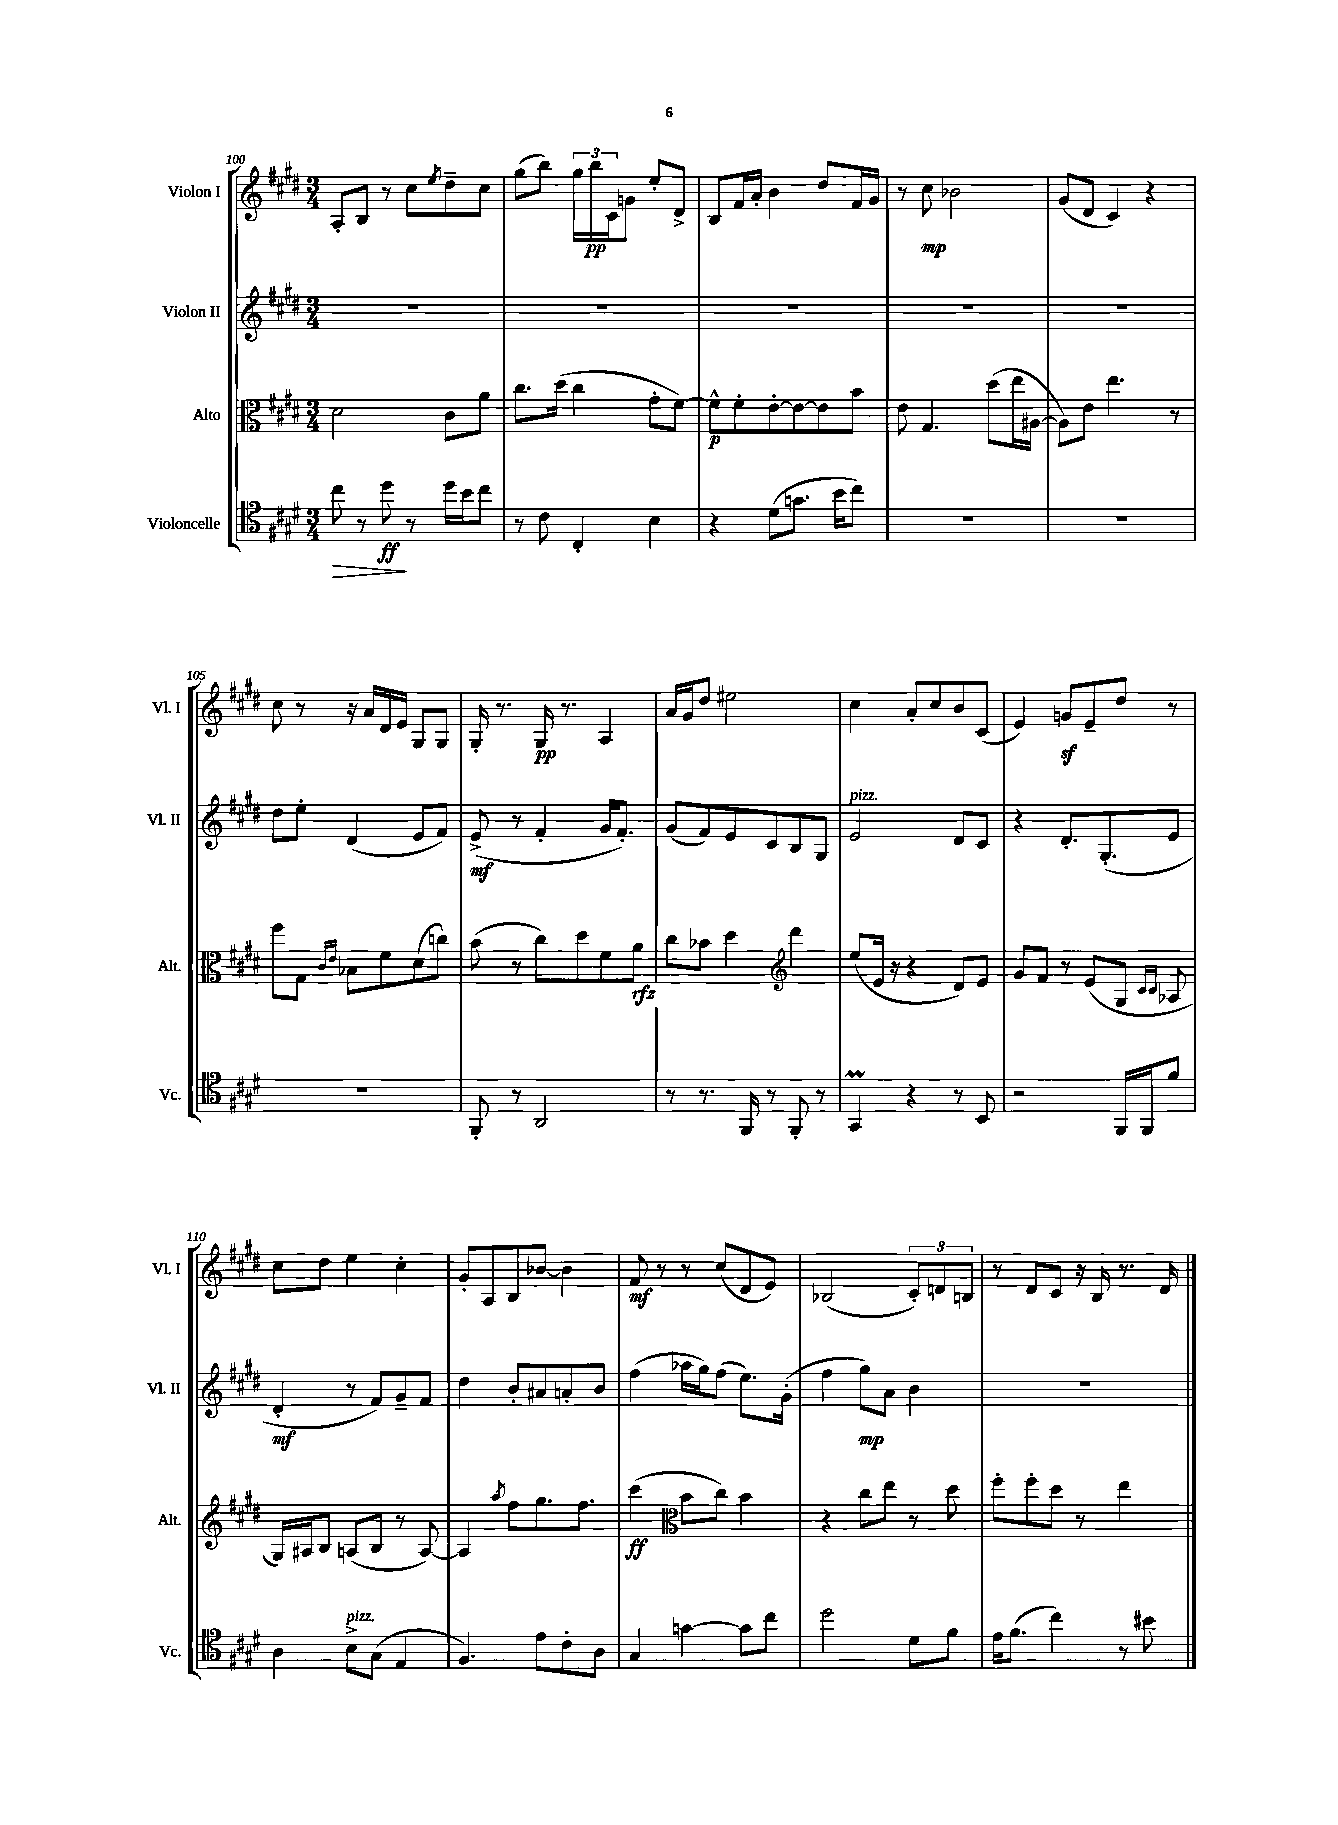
<<
\new StaffGroup <<
\new Staff = "s0" \with { instrumentName = "Violon I" shortInstrumentName = "Vl. I" } {
    \clef treble \key e \major \numericTimeSignature \time 3/4
    a8-. b8 r8 cis''8 \acciaccatura { e''8 } dis''8-- cis''8 |
    gis''8( b''8) \tuplet 3/2 { gis''16 b''16\pp cis'16 } g'8 e''8-. dis'8-> |
    b8 fis'16 a'16-. b'4 dis''8 fis'16 gis'16 |
    r8 cis''8\mp bes'2 |
    gis'8( dis'8 cis'4) r4 |
    cis''8 r8 r16 a'16 dis'16 e'16 gis8 gis8 |
    gis16-. r8. gis16\pp r8. a4 |
    a'16 gis'16 dis''8 eis''2 |
    cis''4 a'8-. cis''8 b'8 cis'8( |
    e'4) g'8\sf e'8-- dis''8 r8 |
    cis''8 dis''8 e''4 cis''4-. |
    gis'8-. a8 b8 bes'8~ bes'4 |
    fis'8\mf r8 r8 cis''8( dis'8 e'8) |
    bes2( \tuplet 3/2 { cis'8-.) d'8 b8 } |
    r8 dis'8 cis'8 r16 b16 r8. dis'16 \bar "|." |
}
\new Staff = "s1" \with { instrumentName = "Violon II" shortInstrumentName = "Vl. II" } {
    \clef treble \key e \major \numericTimeSignature \time 3/4
    R2. |
    R2. |
    R2. |
    R2. |
    R2. |
    dis''8 e''8-. dis'4( e'8 fis'8) |
    e'8->\mf( r8 fis'4-. gis'16 fis'8.-.) |
    gis'8( fis'8) e'8 cis'8 b8 gis8 |
    e'2^\markup { \italic "pizz." } dis'8 cis'8 |
    r4 dis'8.-. gis8.-.( e'8 |
    dis'4-.\mf r8 fis'8) gis'8-- fis'8 |
    dis''4 b'8-. ais'8 a'8-. b'8 |
    fis''4( aes''16 gis''16) fis''8( e''8.) gis'16-.( |
    fis''4 gis''8\mp) a'8 b'4 |
    R2. \bar "|." |
}
\new Staff = "s2" \with { instrumentName = "Alto" shortInstrumentName = "Alt." } {
    \clef alto \key e \major \numericTimeSignature \time 3/4
    dis'2 cis'8 a'8 |
    cis''8. dis''16( cis''4 gis'8-. fis'8~) |
    fis'8-^\p fis'8-. e'8~-. e'8~ e'8 b'8 |
    e'8 gis4. dis''8( e''16 ais16~ |
    ais8) e'8 e''4. r8 |
    fis''8 gis8 \grace { cis'16 e'16 } bes8 fis'8 dis'8( c''8) |
    b'8( r8 cis''8) dis''8 fis'8 a'8\rfz |
    cis''8 bes'8 dis''4 \clef treble dis'''4 |
    e''8( e'16 r16 r4 dis'8) e'8 |
    gis'8 fis'8 r8 e'8( gis8 \grace { cis'16 cis'16 } aes8 |
    gis16) ais16 b8 a8( b8 r8 a8~) |
    a4 \acciaccatura { a''8 } fis''8 gis''8. fis''8. |
    cis'''4\ff( \clef alto b'8 cis''8) b'4 |
    r4 cis''8 e''8 r8 dis''8 |
    fis''8-. fis''8-. dis''8 r8 e''4 \bar "|." |
}
\new Staff = "s3" \with { instrumentName = "Violoncelle" shortInstrumentName = "Vc." } {
    \clef tenor \key e \major \numericTimeSignature \time 3/4
    cis''8\> r8 dis''8\ff\! r8 dis''16 b'16 cis''8 |
    r8 cis'8 cis4-. b4 |
    r4 dis'8( g'8. b'16 cis''8) |
    R2. |
    R2. |
    R2. |
    fis,8-. r8 a,2 |
    r8 r8. fis,16 r8 fis,8-. r8 |
    gis,4\prall r4 r8 b,8 |
    r2 fis,16 fis,16 fis'8 |
    a4 b8->^\markup { \italic "pizz." } gis8( e4 |
    fis4.) e'8 cis'8-. a8 |
    gis4 g'4~ g'8 cis''8 |
    dis''2 dis'8 fis'8 |
    e'16 fis'8.( cis''4) r8 bis'8 \bar "|." |
}
>>
>>
\layout { \context { \Score currentBarNumber = #100 } }
